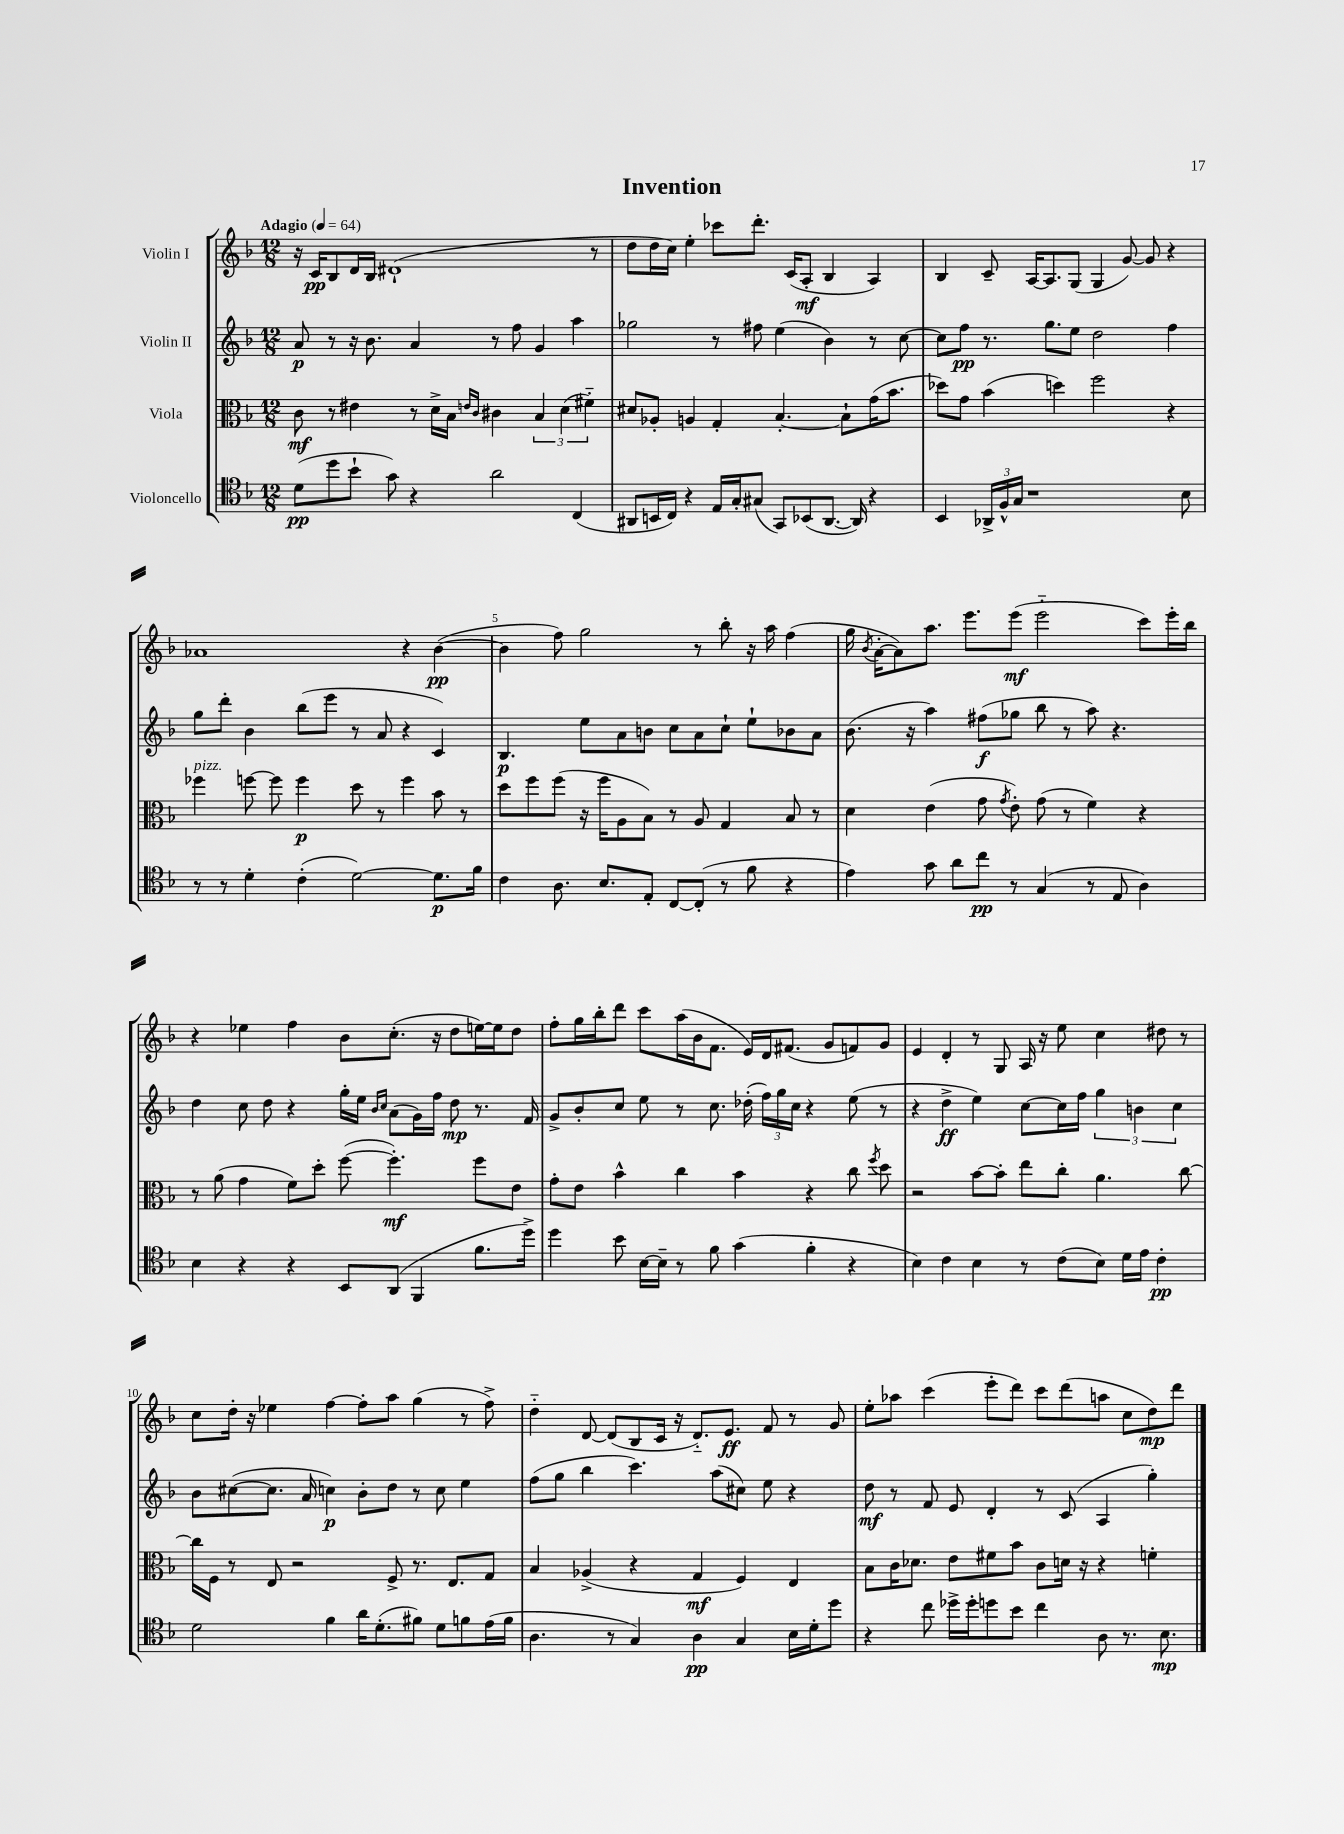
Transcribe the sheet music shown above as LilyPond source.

\header { title = "Invention" }
<<
\new StaffGroup <<
\new Staff = "s0" \with { instrumentName = "Violin I" } {
    \clef treble \key f \major \numericTimeSignature \time 12/8 \tempo "Adagio" 4 = 64
    \autoBeamOff r16 c'16[\pp bes8 d'16 bes16] dis'1-!( r8 |
    d''8[ d''16 c''16]) e''4-. ces'''8[ d'''8.]-. c'16[( a8]-.\mf bes4 a4) |
    bes4 c'8-- a16[~ a8. g8]( g4 g'8~) g'8 r4 |
    aes'1 r4 bes'4~\pp( |
    bes'4 f''8) g''2 r8 bes''8-. r16 a''16 f''4( |
    g''16 \acciaccatura { bes'8 } a'16[~-. a'8) a''8.] e'''8.[ e'''8]\mf( e'''2-_ c'''8[) e'''16-. bes''16] |
    r4 ees''4 f''4 bes'8[ c''8.]-.( r16 d''8[ e''16~) e''16 d''8] |
    f''8[-. g''16 bes''16-. d'''8] c'''8[ a''16( bes'16 f'8.] e'16[) d'16 fis'8.]( g'8[ f'8) g'8] |
    e'4 d'4-. r8 g8 a16 r16 e''8 c''4 dis''8 r8 |
    c''8[ d''16]-. r16 ees''4 f''4~ f''8[-. a''8] g''4( r8 f''8->) |
    d''4-_ d'8~ d'8[( bes8 c'16] r16 d'8.[-_) e'8.]\ff f'8 r8 g'8 |
    e''8[-. aes''8] c'''4( e'''8[-. d'''8]) c'''8[ d'''8( a''8] c''8[ d''8\mp) d'''8] \bar "|." |
}
\new Staff = "s1" \with { instrumentName = "Violin II" } {
    \clef treble \key f \major \numericTimeSignature \time 12/8
    \autoBeamOff a'8\p r8 r16 bes'8. a'4 r8 f''8 g'4 a''4 |
    ges''2 r8 fis''8 e''4( bes'4) r8 c''8~ |
    c''8[ f''8]\pp r8. g''8.[ e''8] d''2 f''4 |
    g''8[ d'''8]-. bes'4 bes''8[( e'''8] r8 a'8 r4 c'4) |
    bes4.\p e''8[ a'8 b'8] c''8[ a'8 c''8]-! e''8[-! bes'8 a'8] |
    bes'8.( r16 a''4) fis''8[\f( ges''8] bes''8 r8 a''8) r4. |
    d''4 c''8 d''8 r4 g''16[-. e''16] \grace { bes'16[ c''16] } a'8[( g'16) f''16] d''8\mp r8. f'16 |
    g'8[-> bes'8-. c''8] e''8 r8 c''8. des''16-.( \tuplet 3/2 { f''16[) g''16 c''16] } r4 e''8( r8 |
    r4 d''4->\ff e''4) c''8[~ c''16 f''16] \tuplet 3/2 { g''4 b'4 c''4 } |
    bes'8[ cis''8~( cis''8.] a'16 c''4\p) bes'8[-. d''8] r8 c''8 e''4 |
    f''8[( g''8] bes''4 c'''4.) a''8[( cis''8]) e''8 r4 |
    d''8\mf r8 f'8 e'8 d'4-. r8 c'8( a4 g''4-.) \bar "|." |
}
\new Staff = "s2" \with { instrumentName = "Viola" } {
    \clef alto \key f \major \numericTimeSignature \time 12/8
    \autoBeamOff c'8\mf r8 eis'4 r8 d'16[-> bes16] \grace { e'16[ c'16] } cis'4 \tuplet 3/2 { bes4 d'4( fis'4-_) } |
    dis'8[ aes8]-. a4 g4-. bes4.~-. bes8[-! g'16( bes'8.] |
    des''8[) g'8] bes'4( d''4) f''2 r4 |
    fes''4^\markup { \italic "pizz." } f''8~ f''8 f''4\p d''8 r8 f''4 bes'8 r8 |
    d''8[ f''8 f''8]( r16 f''16[ a8 bes8]) r8 a8 g4 bes8 r8 |
    d'4 e'4( g'8 \acciaccatura { g'8 } e'8-.) g'8( r8 f'4) r4 |
    r8 a'8( g'4 f'8[) d''8]-. f''8~( f''4.-.\mf) f''8[ e'8] |
    g'8[-. e'8] bes'4-^ c''4 bes'4 r4 c''8 \acciaccatura { f''8 } d''8 |
    r2 bes'8[~ bes'8]-. e''8[ c''8]-. a'4. c''8~ |
    c''16[ f16] r8 e8 r2 f8-> r8. e8.[ g8] |
    bes4 aes4->( r4 g4\mf f4) e4 |
    bes8[ c'16 des'8.] e'8[ fis'8 bes'8] c'8[ d'16] r16 r4 f'4-. \bar "|." |
}
\new Staff = "s3" \with { instrumentName = "Violoncello" } {
    \clef tenor \key f \major \numericTimeSignature \time 12/8
    \autoBeamOff d'8[\pp( d''8 bes'8]-! g'8) r4 a'2 c4( |
    ais,8[ b,16 c16]) r4 e16[ g16-. gis8]( g,8[) bes,8( ais,8.]~ ais,16) r4 |
    bes,4 \tuplet 3/2 { aes,16[-> f16-^ g16] } r1 bes8 |
    r8 r8 d'4-. c'4-.( d'2~) d'8.[\p f'16] |
    c'4 a8. bes8.[ e8]-. c8[~ c8]-.( r8 f'8 r4 |
    e'4) g'8 a'8[ c''8]\pp r8 g4( r8 e8 a4) |
    bes4 r4 r4 bes,8[ a,8]( f,4 f'8.[ d''16]->) |
    d''4 bes'8 bes16[~ bes16]-- r8 f'8 g'4( f'4-. r4 |
    bes4) c'4 bes4 r8 c'8[( bes8]) d'16[ e'16] c'4-.\pp |
    d'2 f'4 a'16[ d'8.-.( fis'8]) d'8[ f'8 e'16( f'16] |
    a4. r8 g4) a4\pp g4 bes16[ d'16-. d''8] |
    r4 c''8 des''16[-> des''16-. d''8 bes'8] c''4 a8 r8. bes8.\mp \bar "|." |
}
>>
>>
\layout { \context { \Score \override BarNumber.break-visibility = ##(#f #t #t) barNumberVisibility = #(every-nth-bar-number-visible 5) } }
